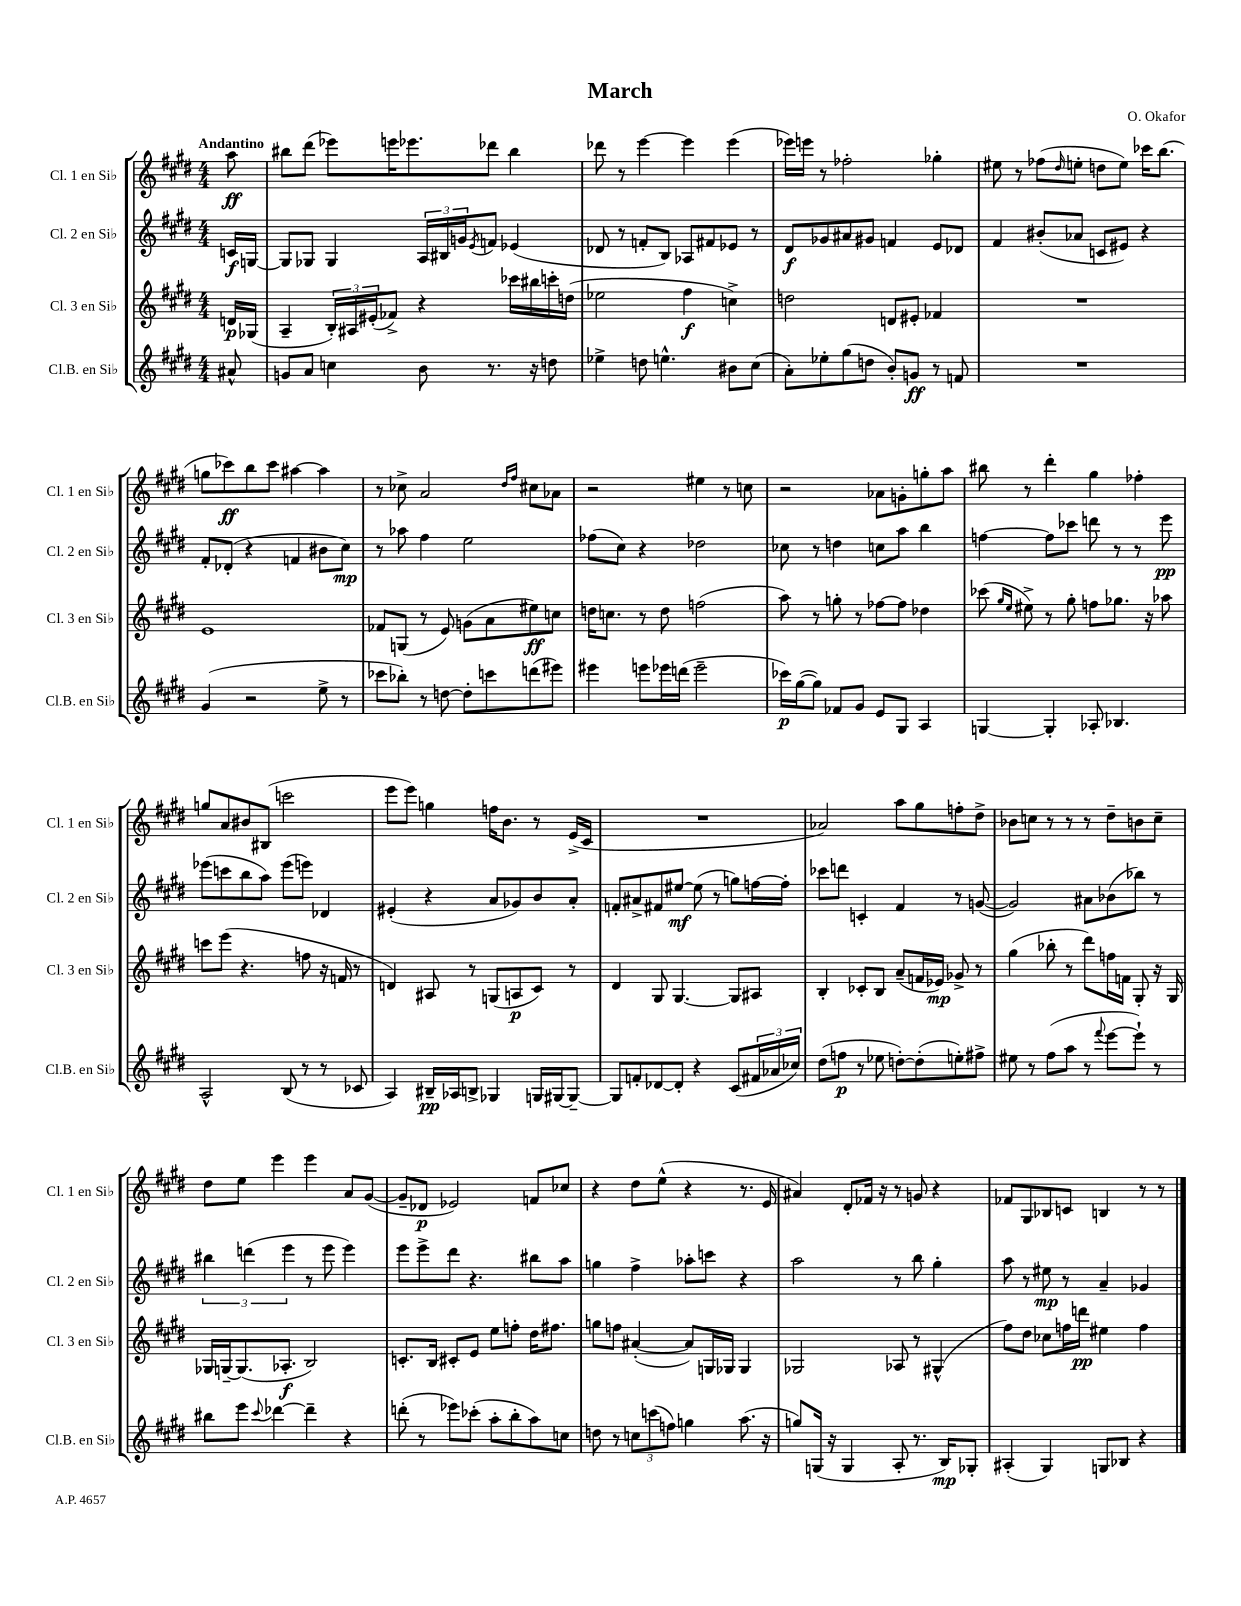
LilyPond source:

\header { title = "March" composer = "O. Okafor" }
<<
\new StaffGroup <<
\new Staff = "s0" \with { instrumentName = "Cl. 1 en Sib" shortInstrumentName = "Cl. 1 en Sib" } {
    \clef treble \key e \major \numericTimeSignature \time 4/4 \partial 8 \tempo "Andantino"
    a''8\ff |
    bis''8 dis'''8( ees'''8) e'''16 ees'''8. des'''8 bis''4 |
    des'''8 r8 e'''4~ e'''4 e'''4( |
    ees'''16) e'''16 r8 fes''2-. ges''4-. |
    eis''8 r8 fes''8( \grace { dis''16 } e''8-. d''8 e''8) ces'''16 b''8.( |
    g''8 ces'''8\ff) b''8 ces'''8 ais''4~ ais''4 |
    r8 ces''8-> a'2 \grace { dis''16 fis''16 } cis''8 aes'8 |
    r2 eis''4 r8 c''8 |
    r2 aes'8 g'8-. g''8-. a''8 |
    bis''8 r8 dis'''4-. gis''4 fes''4-. |
    g''8 a'8 bis'8 bis8( c'''2 |
    e'''8 e'''8) g''4 f''16 b'8. r8 e'16->( cis'16 |
    R1 |
    aes'2) a''8 gis''8 f''8-. dis''8-> |
    bes'8 c''8 r8 r8 r8 dis''8-- b'8 c''8-- |
    dis''8 e''8 e'''4 e'''4 a'8 gis'8~( |
    gis'8-- des'8\p ees'2) f'8 ces''8 |
    r4 dis''8 e''8-^( r4 r8. e'16 |
    ais'4) dis'8-. fes'16 r16 r8 g'8 r4 |
    fes'8 gis8 bes8 c'8 b4 r8 r8 \bar "|." |
}
\new Staff = "s1" \with { instrumentName = "Cl. 2 en Sib" shortInstrumentName = "Cl. 2 en Sib" } {
    \clef treble \key e \major \numericTimeSignature \time 4/4 \partial 8
    c'16\f g16~ |
    g8 ges8 ges4 \tuplet 3/2 { a16 bis16 g'16 } \acciaccatura { e'8 } f'8 ees'4( |
    des'8 r8 f'8-. b8) aes8 fis'8 ees'8 r8 |
    dis'8\f ges'8 ais'8 gis'8 f'4 e'8 des'8 |
    fis'4 bis'8-.( aes'8 c'8 eis'8) r4 |
    fis'8-. des'8-.( r4 f'4 bis'8 cis''8\mp) |
    r8 aes''8 fis''4 e''2 |
    fes''8( cis''8) r4 des''2 |
    ces''8 r8 d''4 c''8 a''8 b''4 |
    f''4~ f''8 ces'''8 d'''8 r8 r8 e'''8\pp |
    ees'''8( c'''8 b''8 a''8) ees'''8( e'''8) des'4 |
    eis'4-.( r4 a'8 ges'8) b'8 a'8-. |
    f'8-. ais'8-> fis'8 eis''8~\mf eis''8( r8 g''8) f''16~ f''16-. |
    ces'''8 d'''8 c'4-. fis'4 r8 g'8~( |
    g'2) ais'8 bes'8( bes''8) r8 |
    \tuplet 3/2 { bis''4 d'''4( e'''4 } r8 e'''8 e'''4) |
    e'''8 e'''8-> dis'''8 r4. bis''8 a''8 |
    g''4 fis''4-> aes''8-. c'''8 r4 |
    a''2 r8 b''8 gis''4-. |
    a''8 r8 eis''8\mp r8 a'4-- ges'4 \bar "|." |
}
\new Staff = "s2" \with { instrumentName = "Cl. 3 en Sib" shortInstrumentName = "Cl. 3 en Sib" } {
    \clef treble \key e \major \numericTimeSignature \time 4/4 \partial 8
    d'16\p ges16( |
    a4-- \tuplet 3/2 { b16-.) ais16 eis'16-.( } fes'8->) r4 ces'''16 bis''16 c'''16-. d''16( |
    ees''2 fis''4\f c''4->) |
    d''2 d'8 eis'8-. fes'4 |
    R1 |
    e'1 |
    fes'8 g8( r8 e'8) g'8( a'8 eis''8\ff) c''8 |
    d''16 c''8. r8 d''8 f''2( |
    a''8) r8 g''8-. r8 fes''8~ fes''8 des''4 |
    ces'''8( \grace { gis''16 e''16 } eis''8->) r8 gis''8-. f''8 ges''8. r16 aes''8 |
    c'''8 e'''8( r4. f''8 r16 f'16 r8 |
    d'4) ais8 r8 g8( a8\p cis'8) r8 |
    dis'4 gis8 gis4.~ gis8 ais8 |
    b4-. ces'8-. b8 a'8--( f'16 ees'16\mp) ges'8-> r8 |
    gis''4( bes''8-. r8 dis'''8) f''16 f'16 gis8-. r16 gis16 |
    ges16 g16~-- g8.( aes8.-.\f b2) |
    c'8.-. b16 cis'8-. e'8 e''8 f''8-. dis''16 fis''8. |
    g''8 f''8 ais'4~-.( ais'8) g16 ges16 ges4 |
    ges2 aes8 r8 gis4-^( |
    fis''8) dis''8 ces''8 f''16 d'''16\pp eis''4 f''4 \bar "|." |
}
\new Staff = "s3" \with { instrumentName = "Cl.B. en Sib" shortInstrumentName = "Cl.B. en Sib" } {
    \clef treble \key e \major \numericTimeSignature \time 4/4 \partial 8
    ais'8-^ |
    g'8 a'8 c''4 b'8 r8. r16 d''8 |
    ees''4-> d''8 e''4.-^ bis'8 cis''8( |
    a'8-.) ees''8-. gis''8( d''8 b'8-.) g'8\ff r8 f'8 |
    R1 |
    gis'4( r2 e''8-> r8 |
    ces'''8 bes''8-.) r8 d''8~ d''8-. c'''8 d'''8( eis'''8) |
    eis'''4 e'''8 ees'''16 d'''16( ees'''2-- |
    ces'''16\p) gis''16~( gis''8) fes'8 gis'8 e'8 gis8 a4 |
    g4~ g4-. aes8-. bes4. |
    a2-^ b8( r8 r8 ces'8 |
    a4) bis16--\pp aes16 b8-> ges4 g16 gis16~ gis8~-- |
    gis8 f'8-. des'8~ des'8-. r4 cis'8( \tuplet 3/2 { fis'16 aes'16 ces''16) } |
    dis''8( f''8\p r8 ees''8 d''8~-.) d''8-.( e''8-.) fis''8-> |
    eis''8 r8 fis''8( a''8 r8 \appoggiatura { fis'''8 } e'''8~ e'''8-!) r8 |
    bis''8 e'''8 \appoggiatura { cis'''8 } des'''4~ des'''4-- r4 |
    d'''8-.( r8 ees'''8) ces'''8-.( a''8-. b''8-. a''8) c''8 |
    d''8 r8 \tuplet 3/2 { c''8 c'''8( f''8) } g''4 a''8.( r16 |
    g''8) g16( r16 g4 a8-. r8. b16\mp) ges8-. |
    ais4-.( gis4) g8 bes8 r4 \bar "|." |
}
>>
>>
\layout { \context { \Score \remove "Bar_number_engraver" } }
